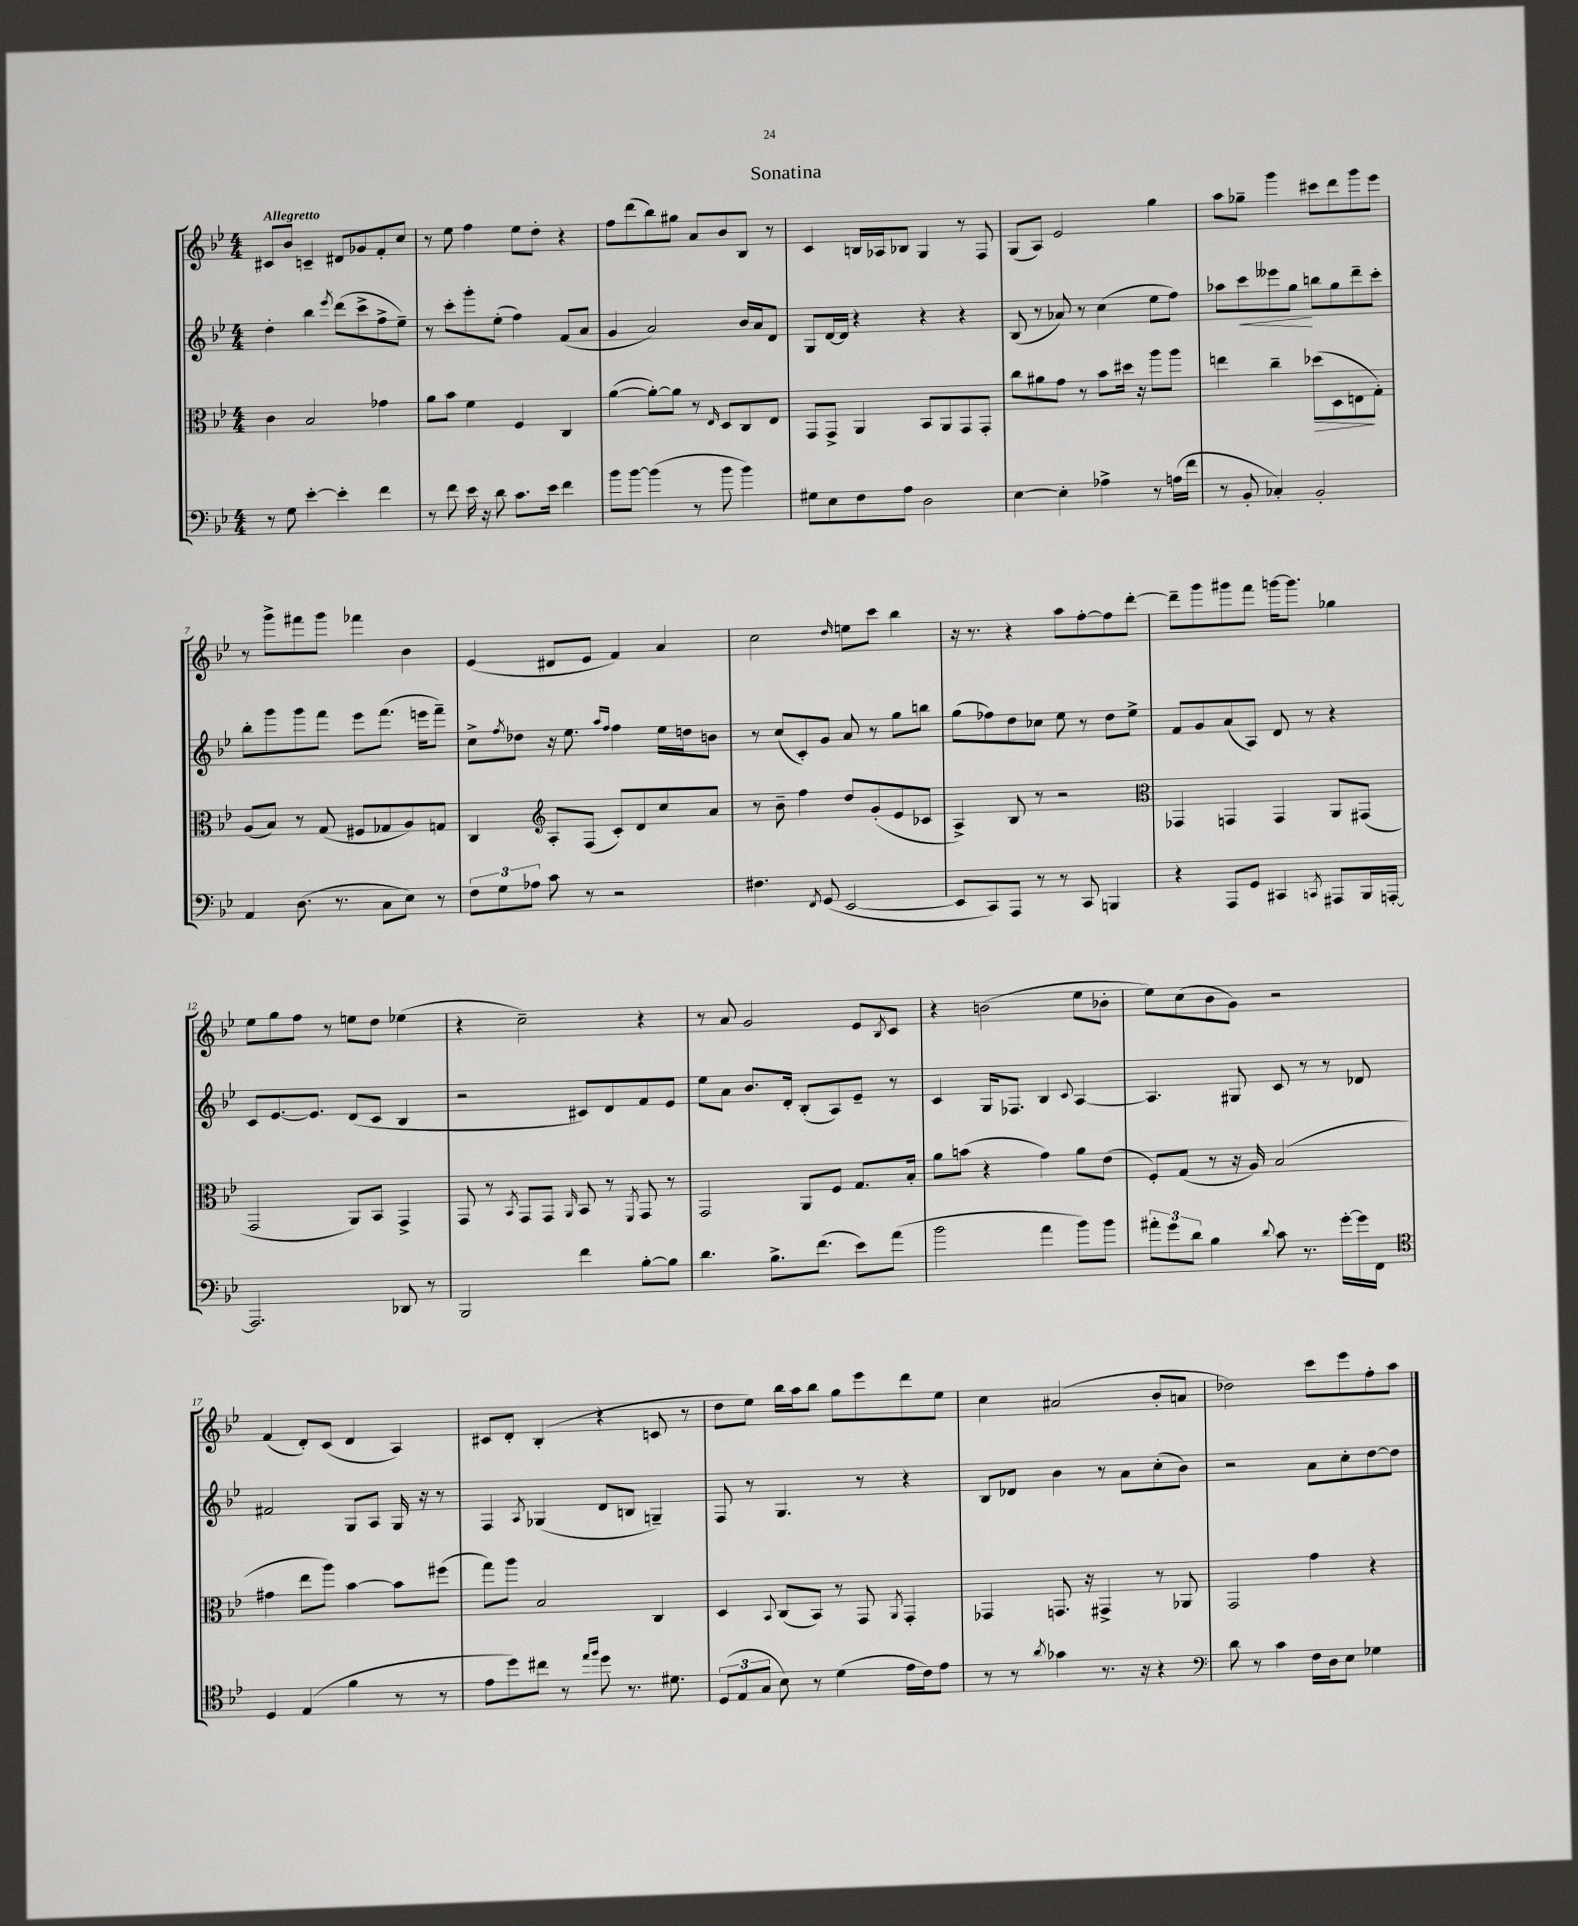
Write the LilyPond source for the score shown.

\header { title = "Sonatina" }
<<
\new StaffGroup <<
\new Staff = "s0" {
    \clef treble \key bes \major \numericTimeSignature \time 4/4 \tempo "Allegretto"
    cis'8 bes'8 c'4-- dis'8 ges'8 f'8-. c''8 |
    r8 ees''8 f''4 ees''8 d''8-. r4 |
    f''8 d'''8( bes''8) gis''8 a'8 bes'8 bes8 r8 |
    c'4 b16 aes16 bes8 g4 r8 f8 |
    g8( a8) ees'2 g''4 |
    a''8 ges''8-- g'''4 cis'''8 d'''8 g'''8 ees'''8 |
    r8 g'''8-> fis'''8 g'''8 fes'''4 bes'4 |
    ees'4( dis'8 ees'8 f'4) a'4 |
    c''2 \grace { d''16 } e''8 c'''8 bes''4 |
    r16 r8. r4 a''8 f''8~-. f''8 d'''8~-. |
    d'''8-- g'''8 gis'''8 f'''8 g'''16~ g'''8. ges''4 |
    ees''8 g''8 f''8 r8 e''8 d''8 ees''4( |
    r4 c''2--) r4 |
    r8 a'8 g'2 ees'8 \acciaccatura { bes8 } c'8 |
    r4 b'2( ees''8 bes'8-. |
    ees''8) c''8( bes'8 g'8) r2 |
    f'4( d'8-.) c'8( d'4 a4) |
    cis'8 d'8-. bes4-.( r4 c'8 r8 |
    d''8 ees''8) bes''16 a''16 bes''8 g''8 ees'''8 d'''8 ees''8 |
    c''4 ais'2( bes'8-. a'8 |
    des''2) c'''8 ees'''8 f''8-. a''8 \bar "|." |
}
\new Staff = "s1" {
    \clef treble \key bes \major \numericTimeSignature \time 4/4
    d''4-. bes''4 \acciaccatura { ees'''8 } d'''8( c'''8-> f''8-> ees''8--) |
    r8 c'''8-. g'''8-. ees''8-.( f''4) f'8( a'8 |
    g'4 a'2) bes'16 a'16 d'8 |
    g8 d'16~ d'16 r4 r4 r4 |
    bes8( r8 aes'8) r8 c''4( ees''8 f''8) |
    aes''8 c'''8\< eeses'''8 g''8\! b''8 g''8 d'''8-- c'''8-. |
    bes''8-. g'''8 g'''8 f'''8 ees'''8 f'''8.( e'''16 f'''8--) |
    c''8-> \acciaccatura { f''8 } des''8 r16 ees''8. \grace { a''16 f''16 } f''4 ees''16 d''16 b'8 |
    r8 c''8( c'8-.) g'8 a'8 r8 g''8 b''8 |
    g''8( fes''8) d''8 ces''8 ees''8 r8 d''8 ees''8-> |
    f'8 g'8 a'8( a8) d'8 r8 r4 |
    c'8 ees'8.~ ees'8. d'8( c'8 bes4 |
    r2 cis'8) d'8 f'8 ees'8 |
    ees''8 a'8 bes'8. d'16-. bes8-.( a8) ees'8-- r8 |
    c'4 g16 fes8. bes4 \appoggiatura { c'8 } a4~ |
    a4. gis8 c'8 r8 r8 des'8 |
    fis'2 g8 a8 g16 r16 r8 |
    f4 \acciaccatura { a8 } ges4( d'8 b8 g4--) |
    f8 r8 g4. r8 r4 |
    bes8 des'8 bes'4 r8 a'8 c''8-.( bes'8) |
    r2 a'8 c''8-. d''8~ d''8 \bar "|." |
}
\new Staff = "s2" {
    \clef alto \key bes \major \numericTimeSignature \time 4/4
    c'4 bes2 ges'4 |
    a'8 bes'8 f'4 f4 c4 |
    a'4~( a'8~-.) a'8 r8 \grace { ees16 } d8 c8 ees8 |
    g,8 g,8-> a,4 bes,8 a,8 g,8 g,8-. |
    c''8 ais'8 g'8 r8 bes'8 dis''16 r16 a''8 a''8 |
    e''4 c''4-- des''8\>( d8 e8\! g8-.) |
    a8( bes8) r8 g8( fis8 ges8 a8) g8 |
    c4 \clef treble a8-. f8( c'8-.) d'8 c''8 a'8 |
    r8 bes'8-- f''4 d''8 g'8-.( ees'8 ces'8 |
    a4->) bes8 r8 r2 |
    \clef alto ges,4 g,4 g,4 a,8 gis,8( |
    g,2 a,8) bes,8 g,4-> |
    g,8 r8 \acciaccatura { bes,8 } g,8 g,8 \grace { a,16 } bes,8 r8 \acciaccatura { f,8 } g,8 r8 |
    g,2 a,8 f8 g8. bes16-. |
    a'8 b'8( r4 g'4) a'8 ees'8( |
    f8-.) g8( r8 r16 a16) bes2( |
    gis'4 ees''8 a''8) bes'4~ bes'8 fis''8( |
    g''8) a''8 bes2 c4 |
    d4 \appoggiatura { bes,8 } c8( bes,8) r8 g,8 \acciaccatura { a,8 } g,4-. |
    ges,4 g,8. r16 gis,4-> r8 aes,8 |
    g,2 g'4 r4 \bar "|." |
}
\new Staff = "s3" {
    \clef bass \key bes \major \numericTimeSignature \time 4/4
    r8 g8 ees'4~-. ees'4-. f'4 |
    r8 f'8 ees'16 r16 d'8 c'8. ees'16 f'4 |
    bes'8 bes'8~ bes'4( r8 bes'8 bes'4) |
    gis8 ees8 f8 a8 d2 |
    ees4~ ees4-. aes4-> r8 a16( f'16 |
    r8 bes,8-. ces4-.) bes,2-. |
    a,4 d8.( r8. c8 ees8) r8 |
    \tuplet 3/2 { f8 g8 aes8 } c'8 r8 r2 |
    fis4. \acciaccatura { f,8 } g,8( ees,2~ |
    ees,8 c,8) a,,8 r8 r8 c,8 b,,4 |
    r4 a,,8 g,8 cis,4 \acciaccatura { c,8 } ais,,8 bes,,16 a,,16~-. |
    a,,2. des,8 r8 |
    bes,,2 f'4 bes8~-. bes8 |
    d'4. bes8.-> f'8.( ees'8) a'8( |
    bes'2 a'4 bes'8) bes'8 |
    \tuplet 3/2 { ais'8-. g'8 d'8 } bes4 \appoggiatura { d'8 } c'8 r8. g'16~-. g'16 f,16 |
    \clef tenor d4 ees4( f'4 r8 r8 |
    ees'8 d''8) cis''8 r8 \grace { ees''16 f''16 } d''8 r8. dis'8. |
    \tuplet 3/2 { d8( ees8 g8 } bes8) r8 d'4( ees'16 c'16) ees'8 |
    r8 r8 \acciaccatura { a'8 } ges'4 r8. r16 r4 |
    \clef bass d'8 r8 c'4 f16 d16 ees8 ges4 \bar "|." |
}
>>
>>
